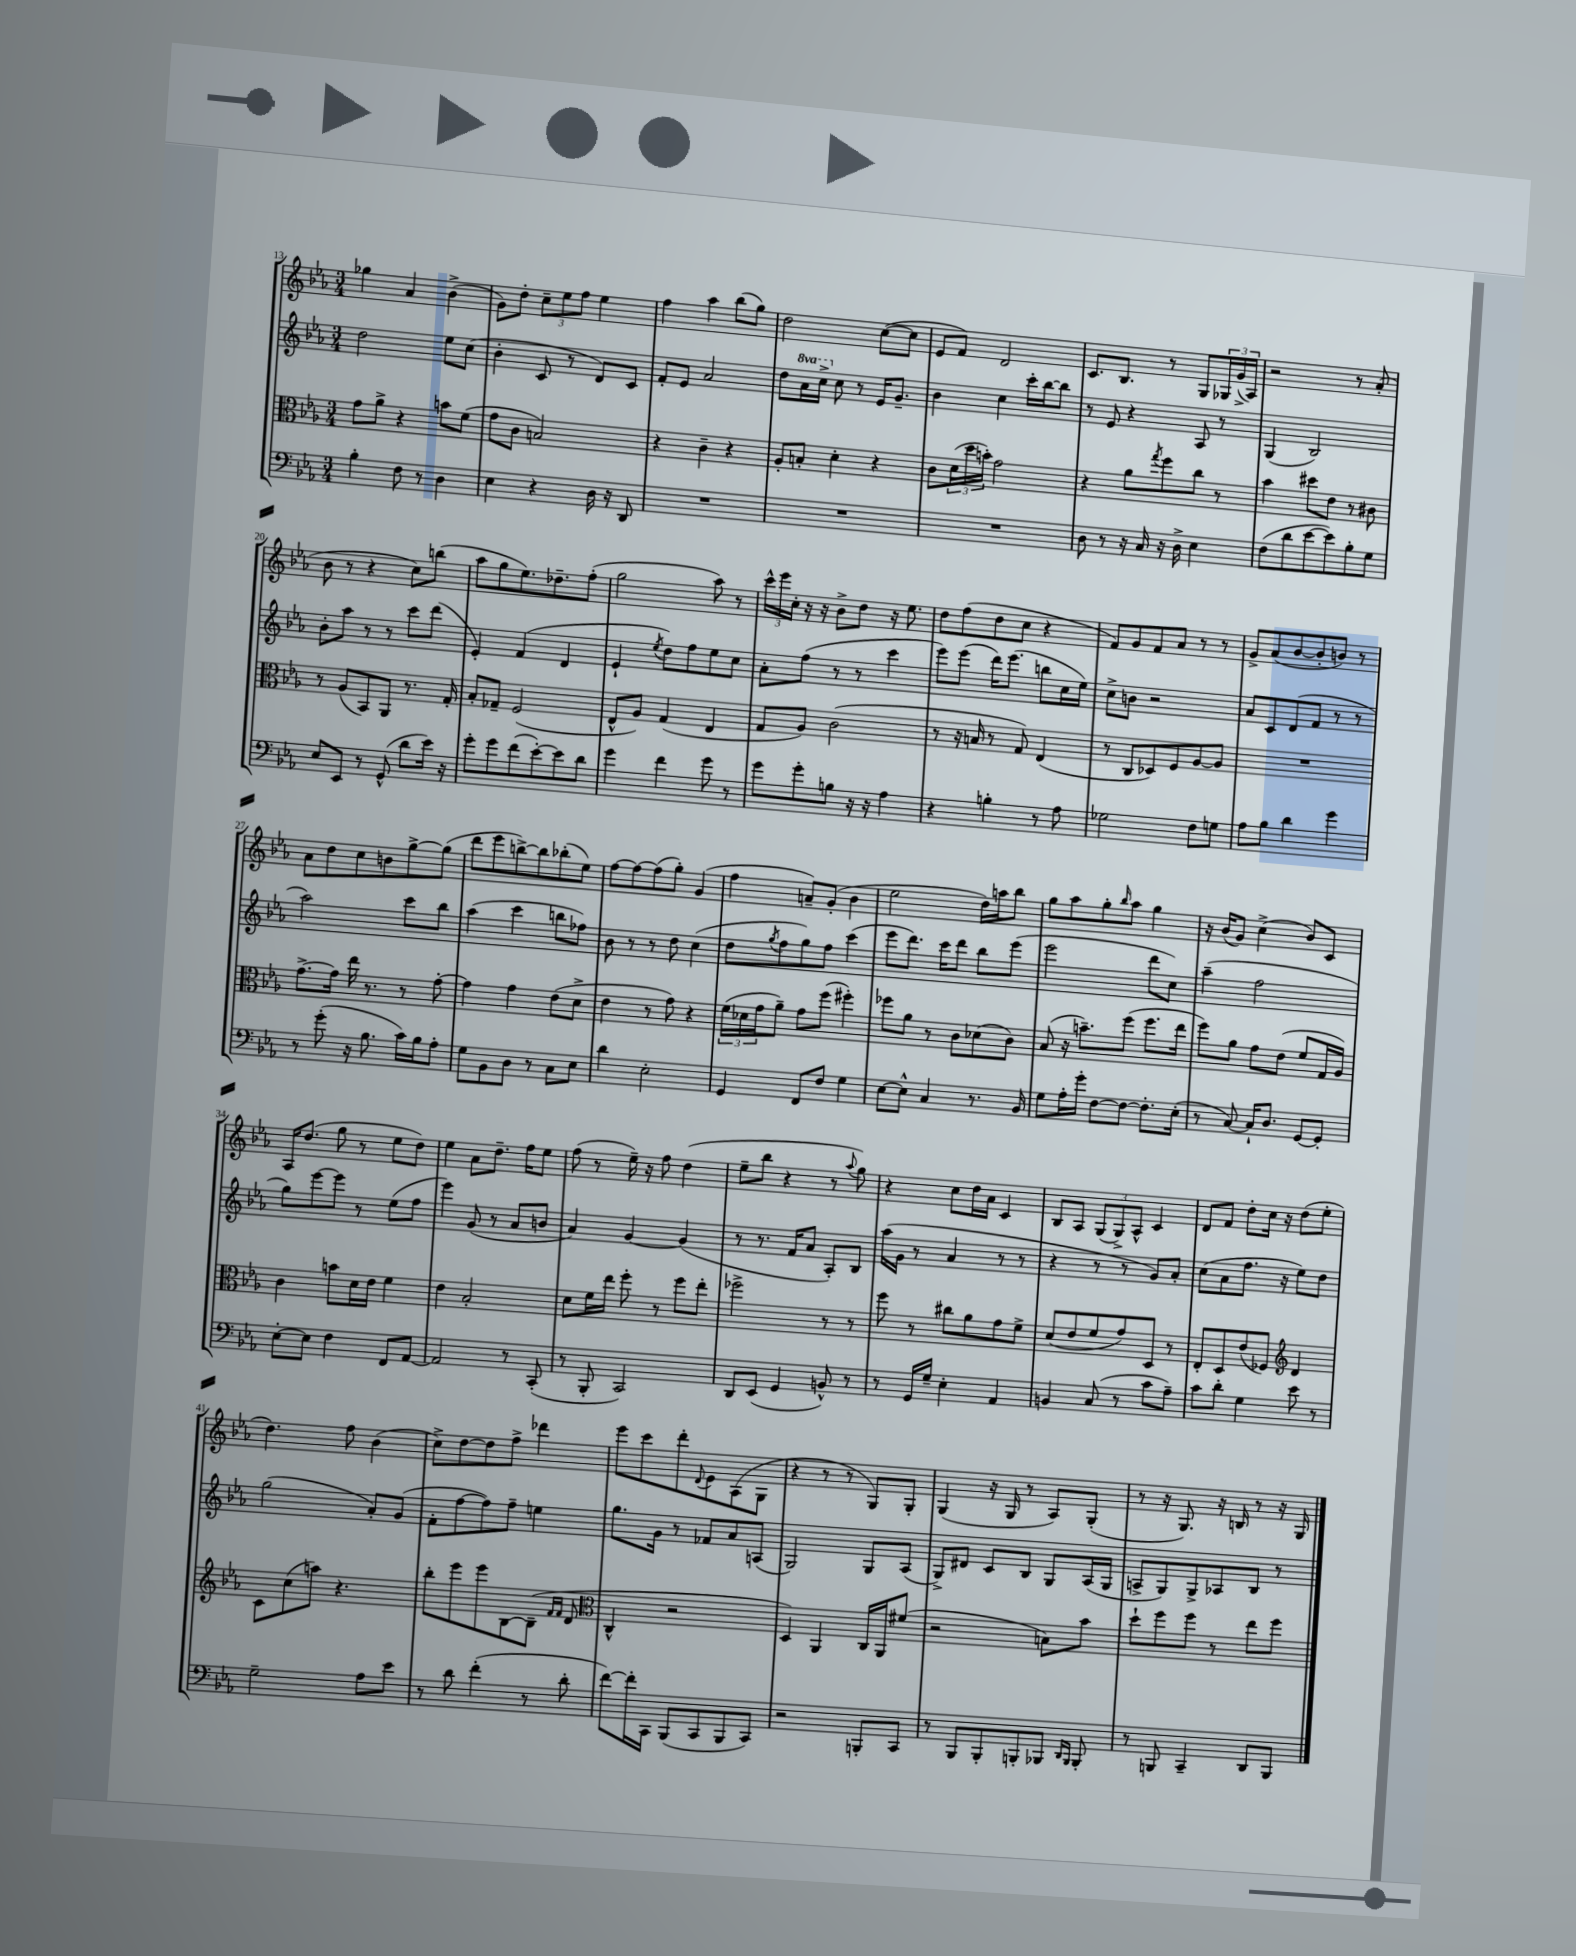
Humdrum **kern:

**kern	**kern	**kern	**kern
*part4	*part3	*part2	*part1
*staff4	*staff3	*staff2	*staff1
*clefF4	*clefC3	*clefG2	*clefG2
*k[b-e-a-]	*k[b-e-a-]	*k[b-e-a-]	*k[b-e-a-]
*M3/4	*M3/4	*M3/4	*M3/4
=13	=13	=13	=13
4B-'\	8g\L	2dd\	4gg-X\
.	8a-^\J	.	.
8F\	4r	.	4a-/
8r	.	.	.
4D\	8bn\L	8ee-\L	(4b-^\
.	(8f\J	(8cc\J	.
=14	=14	=14	=14
4E-\	8g\L	4b-'\	8g\L)
.	8c\J	.	8dd'\J
4r	2Bn/)	8c/	12cc~\L
.	.	.	12ee-\
.	.	8r	.
.	.	.	12ff\J
16D\	.	8d/L)	4ee-\
16r	.	.	.
8DD/	.	8c/J	.
=15	=15	=15	=15
2.r	4r	8f'/L	4ff\
.	.	8e-/J	.
.	4c~\	2a-/	4aa-\
.	4r	.	(8bb-\L
.	.	.	8gg\J)
=16	=16	=16	=16
2.r	8A-'/L	8dd\L	2dd\
*	*	*8va	*
.	8Bn'/J	16aa-\L	.
.	.	16ccc^\JJ	.
*	*	*X8va	*
.	4d'\	8cc\	.
.	.	8r	.
.	4r	16e-/KL	([8cc\L
.	.	8.g~/J	.
.	.	.	8cc\J]
=17	=17	=17	=17
2.r	8c\L	4b-\	8e-/L
.	(24d\L	.	8f/J)
.	24dd\	.	.
.	24bn'\JJ)	.	.
.	2g\	4cc\	2d/
.	.	16ccc'\LL	.
.	.	[16bb-\J	.
.	.	8bb-\J]	.
=18	=18	=18	=18
8D\	4r	8r	8.c/L
8r	.	8e-/	.
.	.	.	8.B-/J
16r	8a-\L	4r	.
16C/	.	.	.
.	8qgg/	.	.
16r	8ff\	.	8r
16D^\	.	.	.
4E-\	8cc\J	8A-/	8G/L
.	8r	8r	24G-X/L
.	.	.	(24g^/
.	.	.	24A-/JJ)
=19	=19	=19	=19
(8F\L	4b-\	(4G/	2r
8d\	.	.	.
[8e-\	8dd#X\L	2B-/)	.
8e-\])	8e-\J	.	.
8B-'\	8r	.	8r
8G\J	8c#X\	.	(8a-'/
!!LO:LB:g=z
=20	=20	=20	=20
8E-/L	8r	8b-'\L	8b-\
8EE-/J	(8A-/L	8aa-\J	8r
8r	8BB-/)	8r	4r
(8GG^^/	8AA-/J	8r	.
8d\L	8.r	8ccc\L	8cc\L)
16e-\Jk)	.	(8ddd\J	(8bbn\J
16r	16G'/	.	.
=21	=21	=21	=21
8g'\L	8B-'/L	4e-'/)	8aa-\L
8g\	8G-X~/J	.	8gg\
(8f\	(2F/	(4f/	8.ee-\)
[8e-'\)	.	.	.
.	.	.	8.dd-X~\
8e-\]	.	4d/	.
8d\J	.	.	(8ff'\J
=22	=22	=22	=22
4g\	8E-^^/L	4e-`/	2gg\
.	8A-/J)	.	.
.	.	8qee-/	.
4f\	(4G/	8dd\L)	.
.	.	8ff\	.
8g\	4E-/	8ee-\	8aa-\)
8r	.	8cc\J	8r
=23	=23	=23	=23
8g\L	8G/L	8a-'\L	24ccc^^\LL
.	.	.	24eee-\
.	.	.	24cc'\JJ
8g'\	8A-/J)	(8ff\J	16r
.	.	.	16r
8Bn\J	(2c\	8r	8b-^\L
16r	.	8r	8dd\J
16r	.	.	.
4A-\	.	4ccc\	16r
.	.	.	8.ee-\
=24	=24	=24	=24
4r	8r	8eee-\L)	8dd\L
.	16r	(8eee-\J	(8ff\
.	16Bn/	.	.
4Bn'\	8r	16ddd\KL)	8dd\
.	.	(8.eee-\J	.
.	8G/)	.	8cc\J
8r	(4E-/	8bbn\L	4r
8A-\	.	16cc\L	.
.	.	16ee-\JJ)	.
=25	=25	=25	=25
2G-X\	8r	8cc^\L	8f/L)
.	8C/L	8bn\J	8g/
.	8D-X/)	2r	8f/
.	8F/	.	8a-/J
8F\L	[8A-/	.	8r
8Gn\J	8A-/J]	.	8r
=26	=26	=26	=26
8A-\L	2.r	8a-/L	8g^/L
8B-\J	.	8c/	(8a-/
4d\	.	(8d/	[8b-/
.	.	8f/J	8b-'/]
4g\	.	8r	8bn/J)
.	.	8r	8r
!!LO:LB:g=z
=27	=27	=27	=27
8r	[8.g^\L	2aa-\)	8a-\L
(8g'\	.	.	8dd\
.	16g\Jk]	.	.
16r	16ee-\	.	8cc\
8.B-\	8.r	.	.
.	.	.	8bn\
16c\LL)	8r	8ccc\L	[8gg^\
16B-\J	.	.	.
8A-'\J	[8g'\	8bb-\J	(8gg\J]
=28	=28	=28	=28
8G\L	4g\]	(4aa-\	8ddd\L
8BB-\	.	.	8eee-\
8D\J	4g\	4ccc\	[8bbn^\)
8r	.	.	8bb\]
8C\L	(8e-\L	8bbn\L	(8bb-X'\
8E-\J	8d^\J	8ff-X\J)	8ee-\J)
=29	=29	=29	=29
4d\	4e-\	8b-\	[8ff\L
.	.	8r	8ff\_
2E-'\	8r	8r	(8ff\]
.	8g\)	8dd\	8gg'\J)
.	4r	(4cc\	(4g/
=30	=30	=30	=30
4GG/	(24f\LL	8dd\L	4ff\
.	24d-X\	.	.
.	24g\J	.	.
.	.	8qgg/	.
.	8a-~\J)	8ff\	.
8FF/L	8g\L	8gg\)	8an~/L)
8F/J	(8ff\J	8ff\J	(8g'/J
4G\	4ff#X'\)	(4ccc\	4b-\
=31	=31	=31	=31
[8E-\L	8ff-X\L	8eee-\L	2ee-\
8E-^^\J]	8a-\J	8.ddd\J)	.
4C/	8r	.	.
.	.	16ccc\KL	.
.	8c\L	8ddd\J	.
8.r	(8d-X\	8bb-\L	16dd\LL)
.	.	.	16aan\J
.	8c\J)	(8eee-\J	8bb-\J
16BB-/	.	.	.
=32	=32	=32	=32
8G\L	(8B-/	2eee-\	8gg\L
16A-'\L	16r	.	8aa-\
16g'\JJ	8.bn~\L)	.	.
[8F\L	.	.	8gg'\
.	.	.	16qqbb-/
8F\J_	(8ff\J	.	8aa-\J
8.F'\L]	8.ff\L	8ddd\L	4gg\
.	.	8cc\J)	.
(16E-'\Jk	16ee-\Jk	.	.
=33	=33	=33	=33
8r	8ff\L)	(4aa-~\	16r
.	.	.	(16b-/KL
[8C/)	8a-\J	.	8g/J)
16C`/KL]	8g\L	2ff\	(4cc^\
8.D/J	.	.	.
.	(8e-\J	.	.
[8GG/L	8f/L	.	8b-/L)
8GG'/J]	16G/L	.	8c/J
.	16A-/JJ)	.	.
!!LO:LB:g=z
=34	=34	=34	=34
[8E-'\L	4c\	8gg\L)	16A-/KL
.	.	.	(8.dd/J
8E-\J]	.	[8eee-\	.
4F\	8bn\L	8eee-\J]	8gg\
.	16d\L	8r	8r
.	16e-\JJ	.	.
8FF/L	4f\	(8ee-\L	8ee-\L
[8AA-/J	.	8ff\J	8dd\J)
=35	=35	=35	=35
2AA-/]	4e-\	4eee-\)	4ee-\
.	2B-'/	(8g/	8a-\L
.	.	8r	8.dd~\J
8r	.	8a-/L	.
.	.	.	16ff\KL
(8CC'/	.	8bn/J	8ee-\J
=36	=36	=36	=36
8r	8d\L	4a-/)	(8ff\
8BBB-'/	16f\L	.	8r
.	16ee-\JJ	.	.
2CC/)	8ff'\	[4g/	16ee-~\)
.	.	.	16r
.	8r	.	8ff\
.	8ff\L	(4g/]	(4dd\
.	8ee-'\J	.	.
=37	=37	=37	=37
8DD/L	2ff-X^\	8r	8ee-~\L
(8EE-/J	.	8.r	8bb-\J
4GG/	.	.	4r
.	.	16f/KL	.
.	.	8a-/J	.
8BBn^^/)	8r	8A-'/L)	8r
.	.	.	8qqaa-/
8r	8r	8B-/J	8gg\)
=38	=38	=38	=38
8r	8ff\	(16aa-\LL	4r
.	.	16g\JJ	.
16GG/LL	8r	8r	.
16G~/JJ	.	.	.
4E-'\	8cc#X\L	4a-/	8cc\L
.	8a-\	.	16dd\L
.	.	.	16a-\JJ
4AA-/	8g\	8r	4c/
.	8f^\J	8r	.
=39	=39	=39	=39
4BBn/	(8d/L	4r	8B-/L
.	8e-/	.	8A-/J
(8C/	8f/	8r	(12G/L
.	.	.	12G^/)
8r	8g/)	8r	.
.	.	.	12A-^^/J
8c\L	8D/J	8g/L)	4c/
8A-~\J)	8r	8a-'/J	.
=40	=40	=40	=40
8c\L	8E-'/L	(8cc\L	8d/L
8d'\J	8D/	8a-\	8f/J
4G\	(8e-/	8.ff\J	8dd'\L
.	8F-X/J)	.	16cc\Jk
.	.	16r	16r
*	*clefG2	*	*
8e-\	4d/	8ee-\L)	(8dd\L
8r	.	8dd\J	8ee-'\J
!!LO:LB:g=z
=41	=41	=41	=41
2G~\	8c\L	(2gg\	4.dd\)
.	(8cc\	.	.
.	8aan\J)	.	.
.	4.r	.	8ff\
8A-\L	.	8a-'/L)	(4b-\
8e-\J	.	(8g/J	.
=42	=42	=42	=42
8r	8bb-'\L	8f'\L	8cc^\L)
8d\	8eee-\	[8ff\	[8dd\
(4f'\	8eee-\	8ff\])	8dd\]
.	[8B-\	8ff~\J	8ff^\J
8r	(8B-~\J]	4een\	4ddd-X\
.	16qqf/LL	.	.
.	16qqf/JJ	.	.
8d'\	8d/	.	.
=43	=43	=43	=43
*	*clefC3	*	*
[8f\L)	4C^^/	8.gg\L	8eee-\L
16f'\L]	.	.	8ccc\
16CC\JJ	.	16g\Jk	.
(8BBB-/L	2r	8r	8ddd'\
.	.	.	8qqd/
8CC/	.	8f-X/L	8e-\
8BBB-/	.	8a-/	(8A-\
8CC/J)	.	(8An/J	8G\J
=44	=44	=44	=44
2r	4D/)	2G/)	4r
.	4AA-/	.	8r
.	.	.	8r
8BBBn'/L	16C/LL	8G/L	8G/L)
.	16AA-/J	.	.
8CC/J	(8f#X/J	(8A-/J	8G'/J
=45	=45	=45	=45
8r	2r	8G^/L)	(4G/
8BBB-/L	.	8d#X/J	.
8BBB-'/	.	8c/L	16r
.	.	.	16G/
8BBBn'/	.	8B-/J	8r
8BBB-X/J	8Bn\L)	8G/L	8A-/L)
16qqDD/LL	.	.	.
16qqBBB-/JJ	.	.	.
8BBB-'/	8b-\J	(16A-/L	(8G'/J
.	.	16G/JJ	.
=46	=46	=46	=46
8r	8dd`\L	8An^/L	8r
8BBBn/	8ff\	8G/)	16r
.	.	.	8.G/)
4CC~/	8ff\J	8G^/	.
.	8r	8A-X/	16r
.	.	.	16Bn/
8DD/L	8ee-\L	8B-/J	8r
8BBB/J	8ff\J	8r	16r
.	.	.	16G/
==	==	==	==
*-	*-	*-	*-
